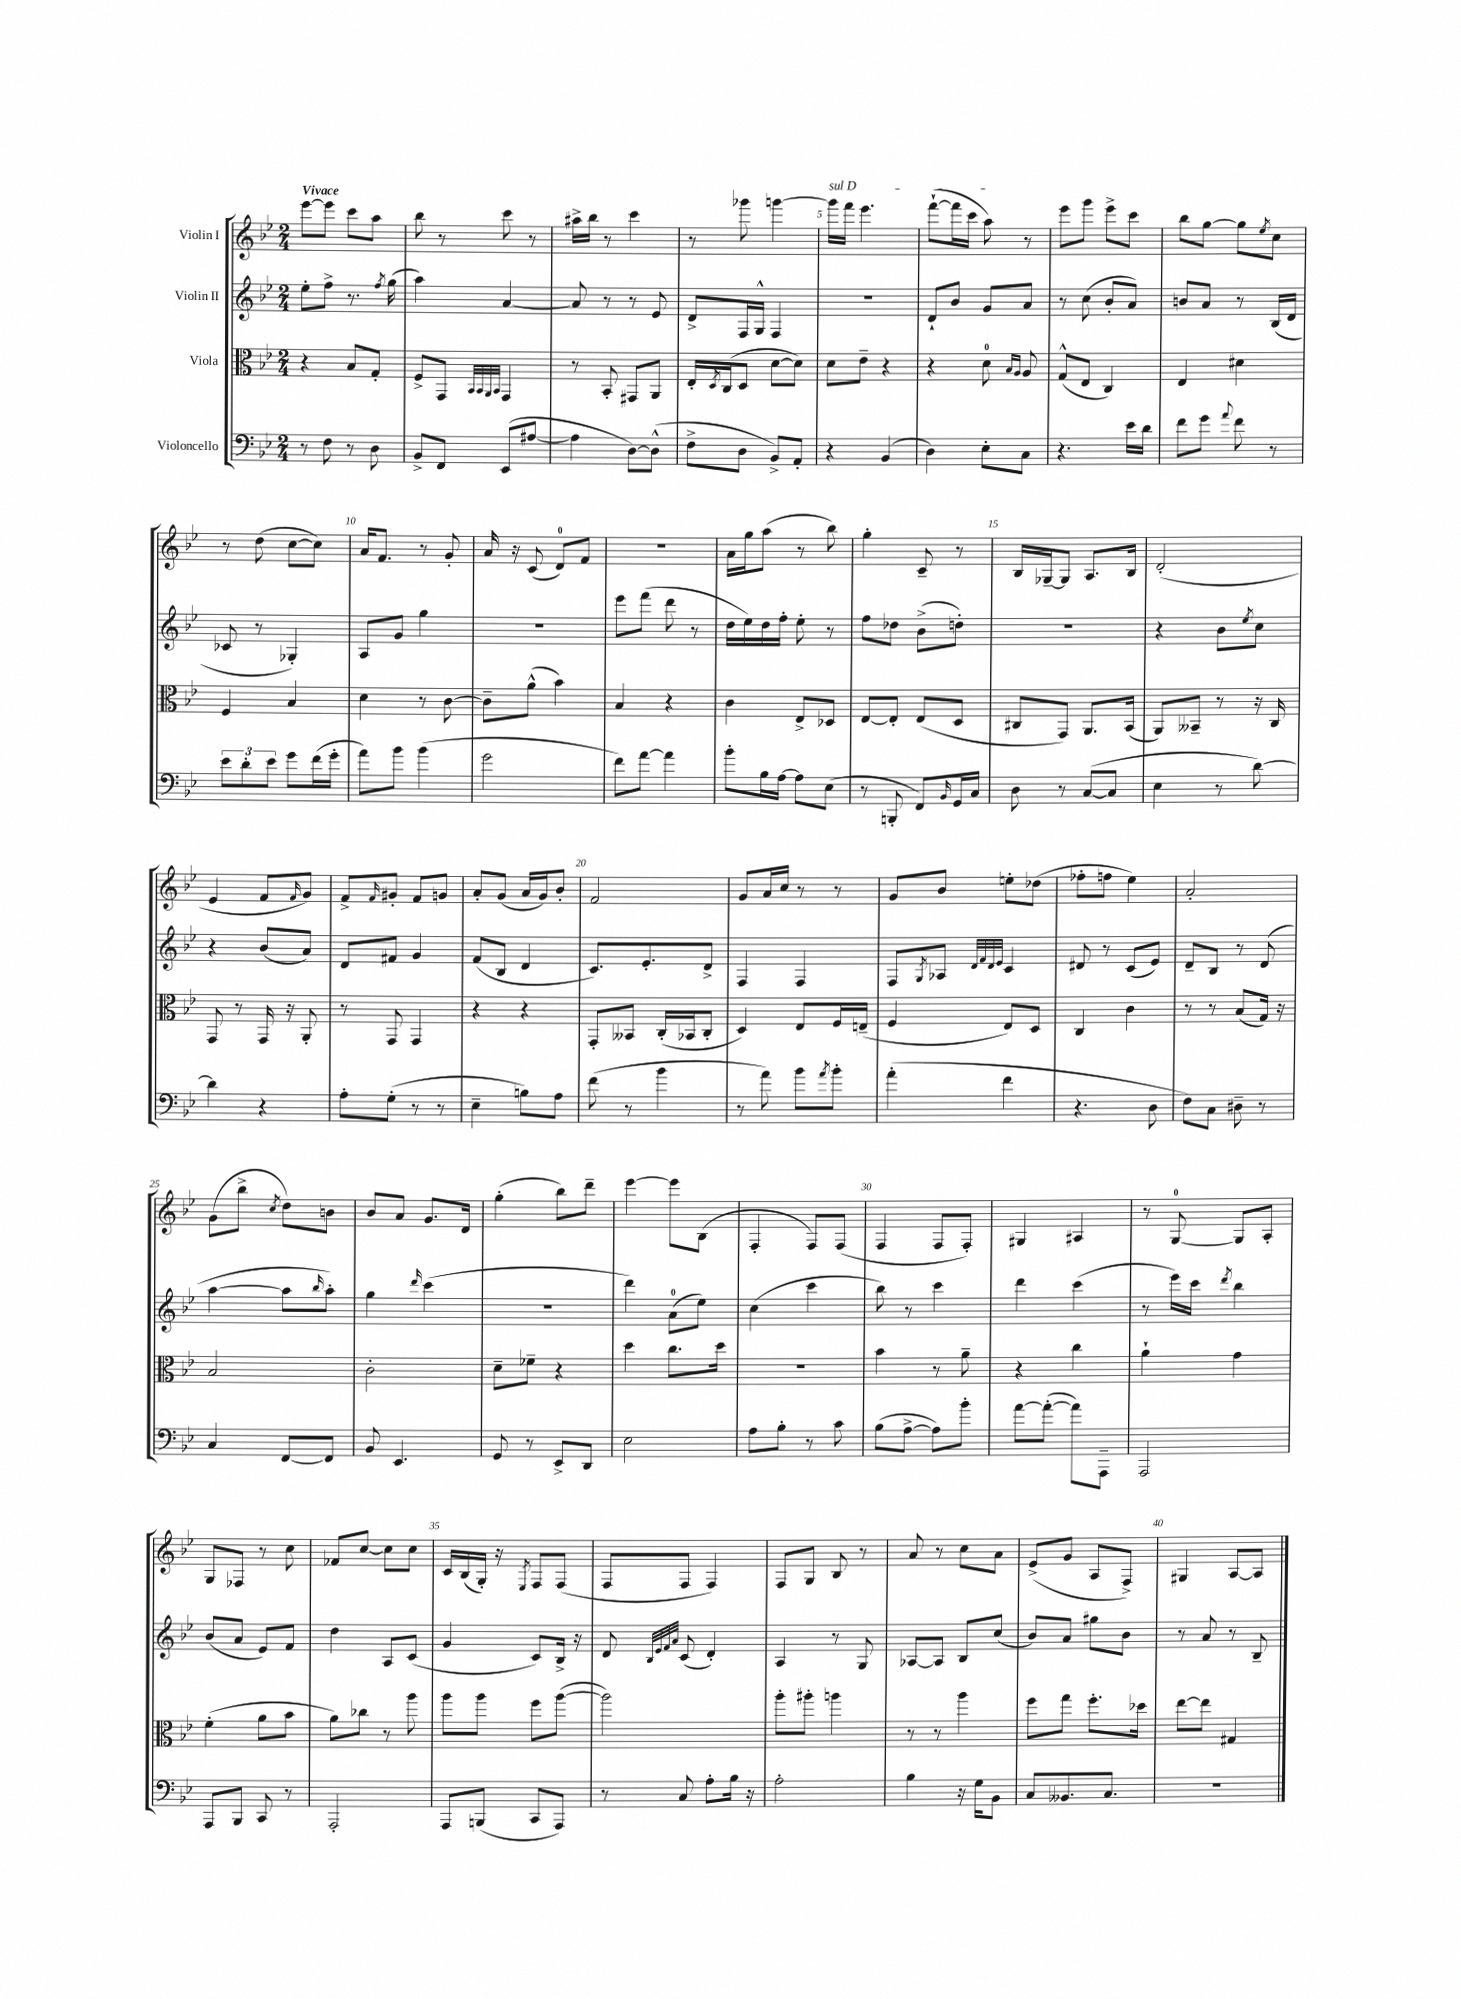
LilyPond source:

<<
\new StaffGroup <<
\new Staff = "s0" \with { instrumentName = "Violin I" } {
    \clef treble \key bes \major \numericTimeSignature \time 2/4 \tempo "Vivace"
    ees'''8~ ees'''8 c'''8 a''8 |
    bes''8 r8 c'''8 r8 |
    ais''16-> bes''16 r8 c'''4 |
    r8 ges'''8 g'''4~ |
    \once \override TextSpanner.bound-details.left.text = \markup { \italic "sul D" } g'''16\startTextSpan f'''16 ees'''4. |
    f'''8~-!( f'''16 c'''16 a''8\stopTextSpan) r8 |
    ees'''8 g'''8 ees'''8-> c'''8 |
    bes''8 g''8~ g''8 \acciaccatura { ees''8 } c''8 |
    r8 d''8( c''8~ c''8) |
    a'16 f'8. r8 g'8-. |
    a'16 r16 c'8( d'8-0) f'8 |
    R2 |
    a'16 g''16 a''8( r8 bes''8) |
    g''4-. c'8-- r8 |
    bes16 ges16~-- ges8 a8. bes16 |
    d'2-.( |
    ees'4 f'8 \grace { f'16 } g'8) |
    f'8-> \grace { f'16 } gis'8-. f'8 g'8 |
    a'8-. g'8( a'16 g'16) bes'8-. |
    f'2 |
    g'8 a'16 c''16 r8 r8 |
    g'8 bes'8 e''8-. des''8( |
    fes''8-. f''8 ees''4) |
    a'2-. |
    g'8( bes''8-> \acciaccatura { c''8 } d''8) b'8 |
    bes'8 a'8 g'8. d'16 |
    g''4-.( bes''8) d'''8-- |
    ees'''4~ ees'''8 bes8( |
    f4-. f8) f8( |
    f4 f8 f8-.) |
    gis4 ais4 |
    r8 g8-0~ g8 a8-. |
    g8 fes8 r8 c''8 |
    fes'8 c''8~ c''8 c''8 |
    c'16 bes16( g16-.) r16 \acciaccatura { ees8 } f8 f8( |
    f8 f8 f4) |
    f8 g8 bes8 r8 |
    a'8 r8 c''8 a'8 |
    ees'8->( g'8 a8 f8->) |
    gis4 a8~ a8 \bar "|." |
}
\new Staff = "s1" \with { instrumentName = "Violin II" } {
    \clef treble \key bes \major \numericTimeSignature \time 2/4
    ees''8-. f''8-> r8. \acciaccatura { f''8 } g''16( |
    a''4) a'4~ |
    a'8 r8 r8 ees'8 |
    d'8-> f16 g16-^ f4 |
    R2 |
    d'8-! bes'8 g'8 a'8 |
    r8 c''8( bes'8-. a'8) |
    b'8 a'8 r8 bes16( d'16 |
    ces'8 r8 ges4-.) |
    a8 g'8 g''4 |
    r2 |
    ees'''8 f'''8( d'''8 r8 |
    d''16 ees''16) d''16 f''16-. ees''8-. r8 |
    f''8 des''8 bes'8->( d''8-.) |
    r2 |
    r4 bes'8 \acciaccatura { ees''8 } c''8 |
    r4 bes'8( a'8) |
    d'8 fis'8 g'4 |
    f'8( bes8 d'4 |
    c'8.) ees'8.-. d'8-> |
    f4 f4 |
    f8 \acciaccatura { g8 } aes8 \grace { d'32 f'32 d'32 ees'32 } c'4 |
    dis'8 r8 c'8( ees'8) |
    d'8-- bes8 r8 d'8( |
    a''4~ a''8 \grace { bes''16 } a''8-.) |
    g''4 \grace { d'''16 } c'''4( |
    R2 |
    d'''4) a'8-0( ees''8) |
    c''4( c'''4 |
    bes''8) r8 c'''4 |
    d'''4 c'''4( |
    r8 ees'''16) c'''16 \acciaccatura { d'''8 } bes''4 |
    bes'8( a'8 ees'8) f'8 |
    d''4 a8 c'8( |
    g'4 c'8) bes16-> r16 |
    d'8 \grace { bes32 ees'32 f'32 a'32 } c'8( d'4-.) |
    a4 r8 g8 |
    aes8~ aes8 bes8 c''8( |
    bes'8) a'8 gis''8 bes'8 |
    r8 a'8 r8 bes8-- \bar "|." |
}
\new Staff = "s2" \with { instrumentName = "Viola" } {
    \clef alto \key bes \major \numericTimeSignature \time 2/4
    r4 bes8 g8-. |
    f8-> g,8 \grace { bes,32 bes,32 a,32 bes,32 } g,4 |
    r8 bes,8-. gis,8 a,8 |
    ees16-. \acciaccatura { d8 } c16( d8 d'8~ d'8) |
    d'8 ees'8-- r4 |
    r4 d'8-0 \grace { bes16 a16 } a8 |
    g8-^( ees8 c4) |
    ees4 dis'4 |
    f4 bes4 |
    d'4 r8 c'8~ |
    c'8-- a'8-^( bes'4) |
    bes4 r4 |
    c'4 ees8-> des8 |
    ees8~ ees8-. ees8( d8 |
    cis8 g,8) a,8. bes,16( |
    a,8) beses,8-- r8 r16 c16 |
    g,8 r8 g,16 r16 a,8-. |
    r8 g,8 g,4 |
    r4 r4 |
    g,8-. beses,8 c16-.( bes,16 c8-. |
    d4) ees8 f16 e16--( |
    f4 ees8) d8 |
    c4 c'4 |
    r8 r8 bes8( g16) r16 |
    bes2 |
    c'2-. |
    d'8-- fes'8-- r4 |
    d''4 c''8. d''16 |
    R2 |
    bes'4 r8 a'8-- |
    r4 c''4 |
    a'4-! g'4 |
    f'4-.( a'8 bes'8 |
    a'8) ces''8 r8 a''8 |
    a''8 a''8 f''8 a''8~( |
    a''2) |
    a''8-. ais''8-. a''4 |
    r8 r8 a''4 |
    f''8 g''8 f''8.-. des''16 |
    ees''8~ ees''8 gis4 \bar "|." |
}
\new Staff = "s3" \with { instrumentName = "Violoncello" } {
    \clef bass \key bes \major \numericTimeSignature \time 2/4
    r8 f8 r8 d8 |
    bes,8-> f,8 ees,8( ais8~ |
    ais4 d8~) d8-^( |
    f8-> d8 bes,8->) a,8-. |
    r4 bes,4( |
    d4) ees8-. c8 |
    r4. ees'16 d'16 |
    f'8 g'8 \appoggiatura { a'8 } f'8 r8 |
    \tuplet 3/2 { ees'8 d'8-. ees'8 } g'8 f'16( g'16-. |
    a'8) bes'8 bes'4( |
    g'2 |
    f'8) a'8~ a'4 |
    bes'8-. bes16 a16~ a8 ees8( |
    r8 b,,8-. f,8) \grace { bes,16 } g,16 c16 |
    d8 r8 c8~( c8 |
    ees4 r8 d'8~) |
    d'4 r4 |
    a8-. g8-.( r8 r8 |
    ees4-- b8) a8 |
    f'8( r8 bes'4 |
    r8 a'8) bes'8 \acciaccatura { a'8 } bes'8-. |
    a'4-.( f'4 |
    r4. d8 |
    f8) c8 dis8-- r8 |
    c4 f,8~ f,8 |
    bes,8 ees,4. |
    g,8 r8 ees,8-> d,8 |
    ees2 |
    a8 bes8-. r8 c'8 |
    bes8( a8~-> a8) bes'8-. |
    a'8~ a'8~-.( a'8) a,,8-- |
    a,,2 |
    a,,8 bes,,8 c,8 r8 |
    a,,2-. |
    a,,8 b,,8( c,8 a,,8) |
    r8 c8 a8-. bes16 r16 |
    a2-. |
    bes4 r16 g16 bes,8 |
    c8 beses,8. c8. |
    R2 \bar "|." |
}
>>
>>
\layout { \context { \Score \override BarNumber.break-visibility = ##(#f #t #t) barNumberVisibility = #(every-nth-bar-number-visible 5) } }
